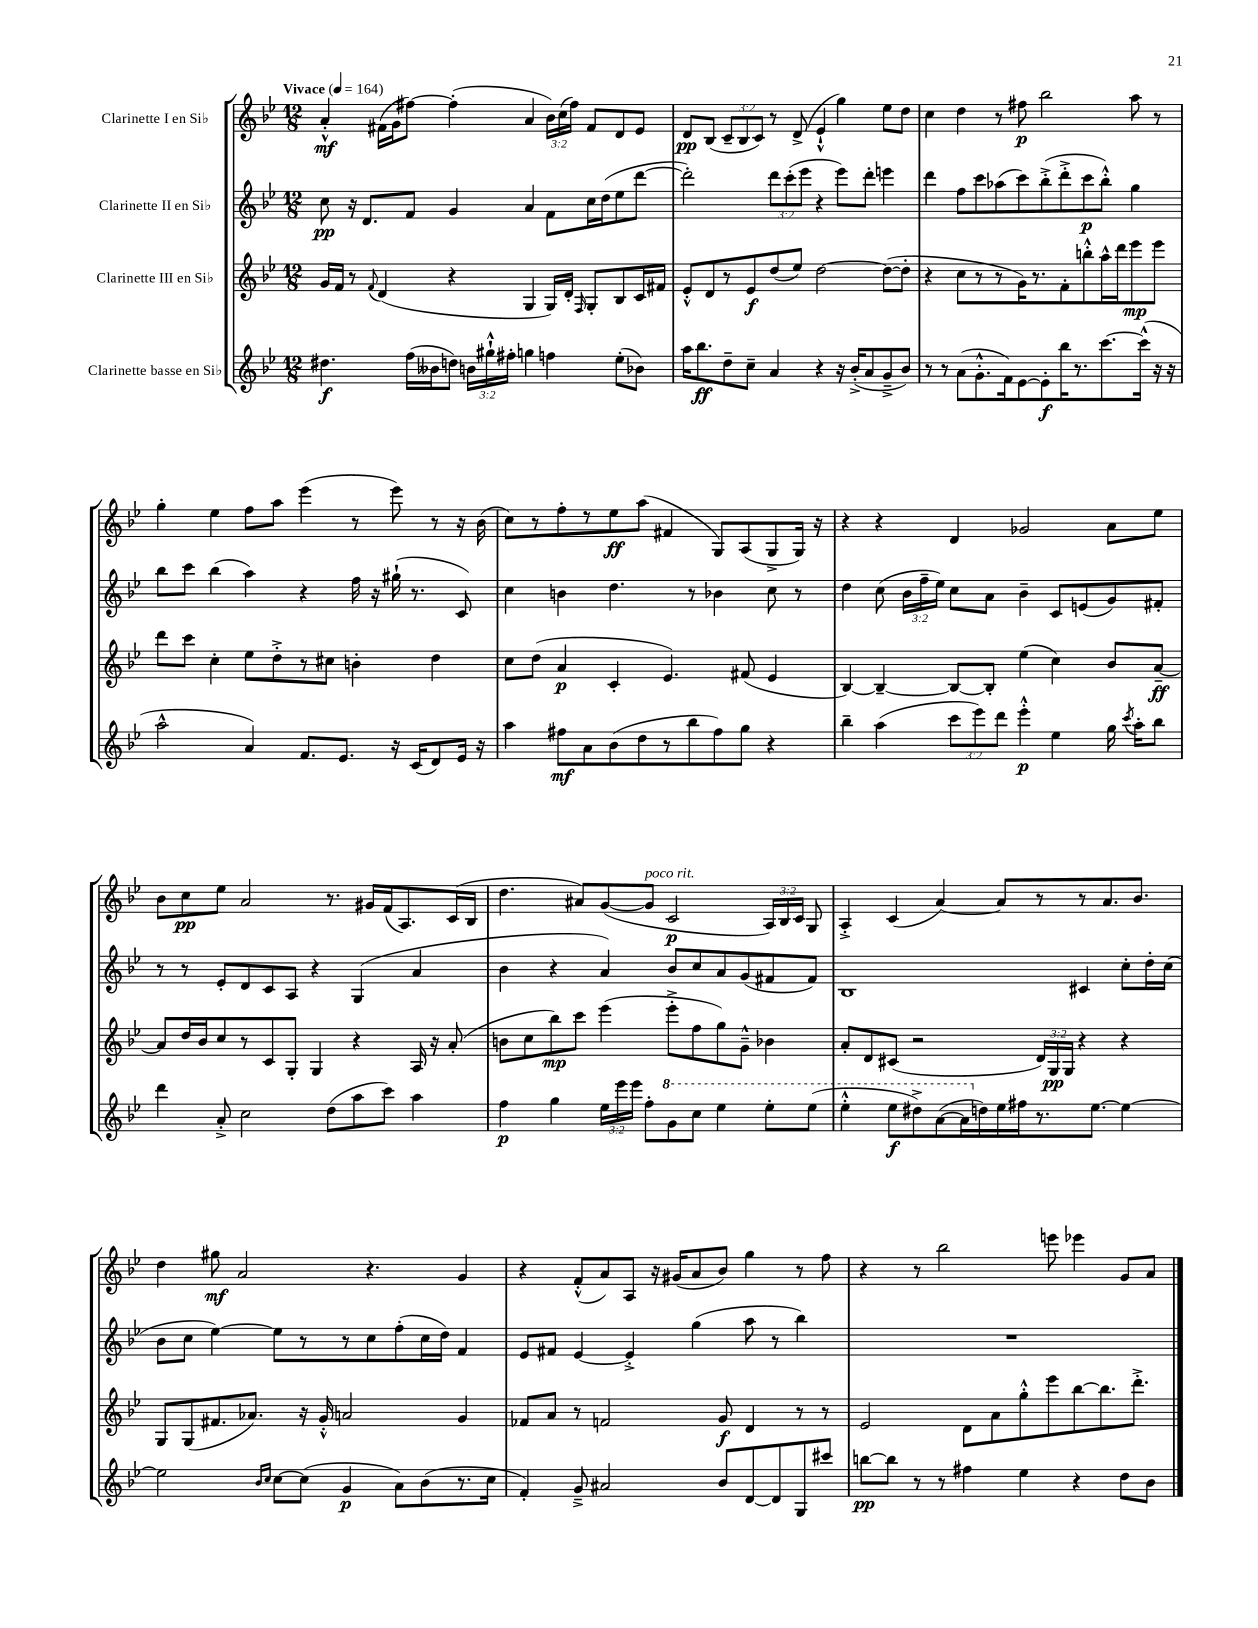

**kern	**kern	**kern	**kern
*staff4	*staff3	*staff2	*staff1
*clefG2	*clefG2	*clefG2	*clefG2
*k[b-e-]	*k[b-e-]	*k[b-e-]	*k[b-e-]
*M12/8	*M12/8	*M12/8	*M12/8
*MM164	*MM164	*MM164	*MM164
4.dd#\	16g/LL	8cc\	4a'^^/
.	16f/JJ	.	.
.	8r	16r	.
.	.	8.d/L	.
.	8qqf/	.	.
.	(4d/	.	(16f#\LL
.	.	.	16g\J
(16ff\LL	.	8f/J	[8ff#\J)
16b--\J	.	.	.
8dd\J)	4r	4g/	(4ff#'\]
24b\LL	.	.	.
24gg#`^^\	.	.	.
24ff#'\JJ	.	.	.
4gg\	4G/	4a/	4a/
4ff\	16G/LL)	8f\L	24b-\LL)
.	.	.	(24cc\
.	16d'/JJ	.	.
.	.	.	24ff#\JJ)
.	16qqF/	.	.
.	8G'/L	16cc\L	8f#/L
.	.	(16dd\J	.
(8ee-'\L	8B-/	8ee-\	8d/
8b-\J)	16c/L	[8ddd\J	8e-/J
.	16f#/JJ	.	.
=	=	=	=
16aa\LK	8e-'^^/L	2ddd'\])	8d/L
8.bb-\	.	.	.
.	8d/	.	(8B-/J
8dd~\	8r	.	12c~/L
.	.	.	12B-/
8cc~\J	8e-/	.	.
.	.	.	12c/J)
4a/	(8dd/	12ddd\L	8r
.	.	(12ccc'\	.
.	8ee-/J)	.	(8d^/
.	.	12eee-\J	.
4r	[2dd\	4r	4e-`^^/
16r	.	8eee-\L)	4gg\)
(16b-'^/LK	.	.	.
8a/	.	8ddd'\J	.
8g~^/	(8dd\_L	4eee\	8ee-\L
8b-/J)	8dd'\]J	.	8dd\J
=	=	=	=
8r	4r	4ddd\	4cc\
8r	.	.	.
(8a\L	8cc\L	8ff\L	4dd\
8.g'^^\	8r	8ccc\	.
.	8r	(8aa-\	8r
16f\k)	.	.	.
[8e-\	16g\K)	8ccc\)	8ff#\
.	8.r	.	.
8e-'\]	.	(8bb-'^\	2bb-\
16bb-\K	8f'\	8ddd'^\	.
8.r	.	.	.
.	8bb'^^\	8ccc\	.
[8.ccc\	16aa^^\L	8bb-'^^\J)	.
.	16ddd\J	.	.
.	8eee-\	4gg\	8aa\
(16ccc^^\]Jk	.	.	.
16r	8eee-\J	.	8r
16r	.	.	.
=	=	=	=
2aa^^\	8ddd\L	8bb-\L	4gg'\
.	8ccc\J	8ccc\J	.
.	4cc'\	(4bb-\	4ee-\
4a/)	8ee-\L	4aa\)	8ff\L
.	8dd'^\	.	8aa\J
8.f/L	8r	4r	(4eee-\
.	8cc#\J	.	.
8.e-/J	.	.	.
.	4b'\	16ff\	8r
.	.	16r	.
16r	.	(16gg#`\	8eee-\)
(16c/LK	.	8.r	.
8d/)	4dd\	.	8r
16e-/Jk	.	8c/)	16r
16r	.	.	(16b-\
=	=	=	=
4aa\	8cc\L	4cc\	8cc\L)
.	(8dd\J	.	8r
8ff#\L	4a/	4b\	8ff'\
8a\	.	.	8r
(8b-\	4c'/	4.dd\	8ee-\
8dd\	.	.	(8aa\J
8r	4.e-/)	.	4f#/
8bb-\	.	8r	.
8ff#\)	.	4b-\	8G/L)
8gg\J	(8f#/	.	(8A/
4r	4e-/	8cc\	8G^/
.	.	8r	16G/Jk)
.	.	.	16r
=	=	=	=
4bb-~\	[4B-/)	4dd\	4r
(4aa\	4B-~/_	(8cc\	4r
.	.	24b-\LL	.
.	.	24ff~\	.
.	.	24ee-\JJ)	.
12ccc\L	8B-/_L	8cc\L	4d/
12eee-\)	.	.	.
.	8B-'/]J	8a\J	.
12ddd\J	.	.	.
4eee-'^^\	(4ee-\	4b-~\	2g-/
4ee-\	4cc\)	8c/L	.
.	.	(8e/	.
16gg\	8b-/L	8g/)	8a\L
8qccc/	.	.	.
16aa'\LK	.	.	.
8bb-\J	[8a~/J	8f#'/J	8ee-\J
=	=	=	=
4ddd\	8a/]L	8r	8b-\L
.	16dd/L	8r	8cc\
.	16b-/J	.	.
8a'^/	8cc/	8e-'/L	8ee-\J
2cc\	8r	8d/	2a/
.	8c/	8c/	.
.	8G'/J	8A/J	.
.	4G/	4r	.
(8dd\L	.	.	8.r
8aa\	4r	(4G/	.
.	.	.	16g#/LL
8ccc\J)	.	.	(16f/J
.	.	.	8.A/)
4aa\	16A/	4a/	.
.	16r	.	.
.	(8a'/	.	(16c/L
.	.	.	16B-/JJ
=	=	=	=
4ff\	8b\L	4b-\	4.dd\
.	8cc\	.	.
4gg\	8bb-\)	4r	.
.	8ccc\J	.	8a#/L)
24ee-\LL	(4eee-\	4a/)	([8g/
24eee-\	.	.	.
24eee-\JJ	.	.	.
8ff'\L	.	.	8g/]J
8gg\	8eee-'^\L	8b-/L	2c/
8ccc\J	8ff\	8cc/	.
4eee-\	8gg\)	8a/	.
.	8g~^^\J	(8g/	.
8eee-'\L	4b-\	8f#/	24A/LL)
.	.	.	24B-/
.	.	.	24c/JJ
(8eee-\J	.	8f#/J)	8G/
=	=	=	=
4eee-'^^\	8a'/L	1B-	4A'^/
.	8d/	.	.
8eee-\L	(8c#/J	.	(4c/
8ddd#^\)	2r	.	.
([8aa\	.	.	[4a/)
16aa\]L	.	.	.
16dd\)	.	.	.
16ee-\	.	.	8a/]L
16ff#\J	.	.	.
8.r	24d/LL)	.	8r
.	24G/	.	.
.	24G/JJ	.	.
.	4r	4c#/	8r
[8.ee-\J	.	.	.
.	.	.	8.a/
4ee-\_	4r	8cc'\L	.
.	.	.	8.b-/J
.	.	16dd'\L	.
.	.	(16cc\JJ	.
=	=	=	=
2ee-\]	8G/L	8b-\L	4dd\
.	(8G/	8cc\J	.
.	8.f#/	[4ee-\)	8gg#\
.	.	.	2a/
.	8.a-/J)	.	.
16qqb-/LL	.	.	.
16qqcc/JJ	.	.	.
[8cc\L	.	8ee-\]L	.
(8cc\]J	16r	8r	.
.	16g'^^/	.	.
4g/	2a/	8r	.
.	.	8cc\	4.r
8a\L)	.	(8ff'\	.
(8b-\	.	16cc\L	.
.	.	16dd\JJ)	.
8.r	4g/	4f/	4g/
16cc\Jk	.	.	.
=	=	=	=
4f'/)	8f-/L	8e-/L	4r
.	8a/J	8f#/J	.
8g~^/	8r	[4e-/	(8f'^^/L
2a#/	2f/	.	8a/)
.	.	4e-'^/]	8A/J
.	.	.	16r
.	.	.	(16g#/LK
.	.	(4gg\	8a/
8b-/L	8g/	.	8b-/J)
[8d/	4d/	8aa\	4gg\
8d/]	.	8r	.
8G/	8r	4bb-\)	8r
8ccc#/J	8r	.	8ff\
=	=	=	=
[8bb\L	2e-/	1.r	4r
8bb\]J	.	.	.
8r	.	.	8r
8r	.	.	2bb-\
4ff#\	8d\L	.	.
.	8a\	.	.
4ee-\	8gg'^^\	.	.
.	8eee-\	.	8eee\
4r	[8bb-\	.	4eee-\
.	8.bb-\]	.	.
8dd\L	.	.	8g/L
.	8.ddd'^\J	.	.
8b-\J	.	.	8a/J
==	==	==	==
*-	*-	*-	*-
